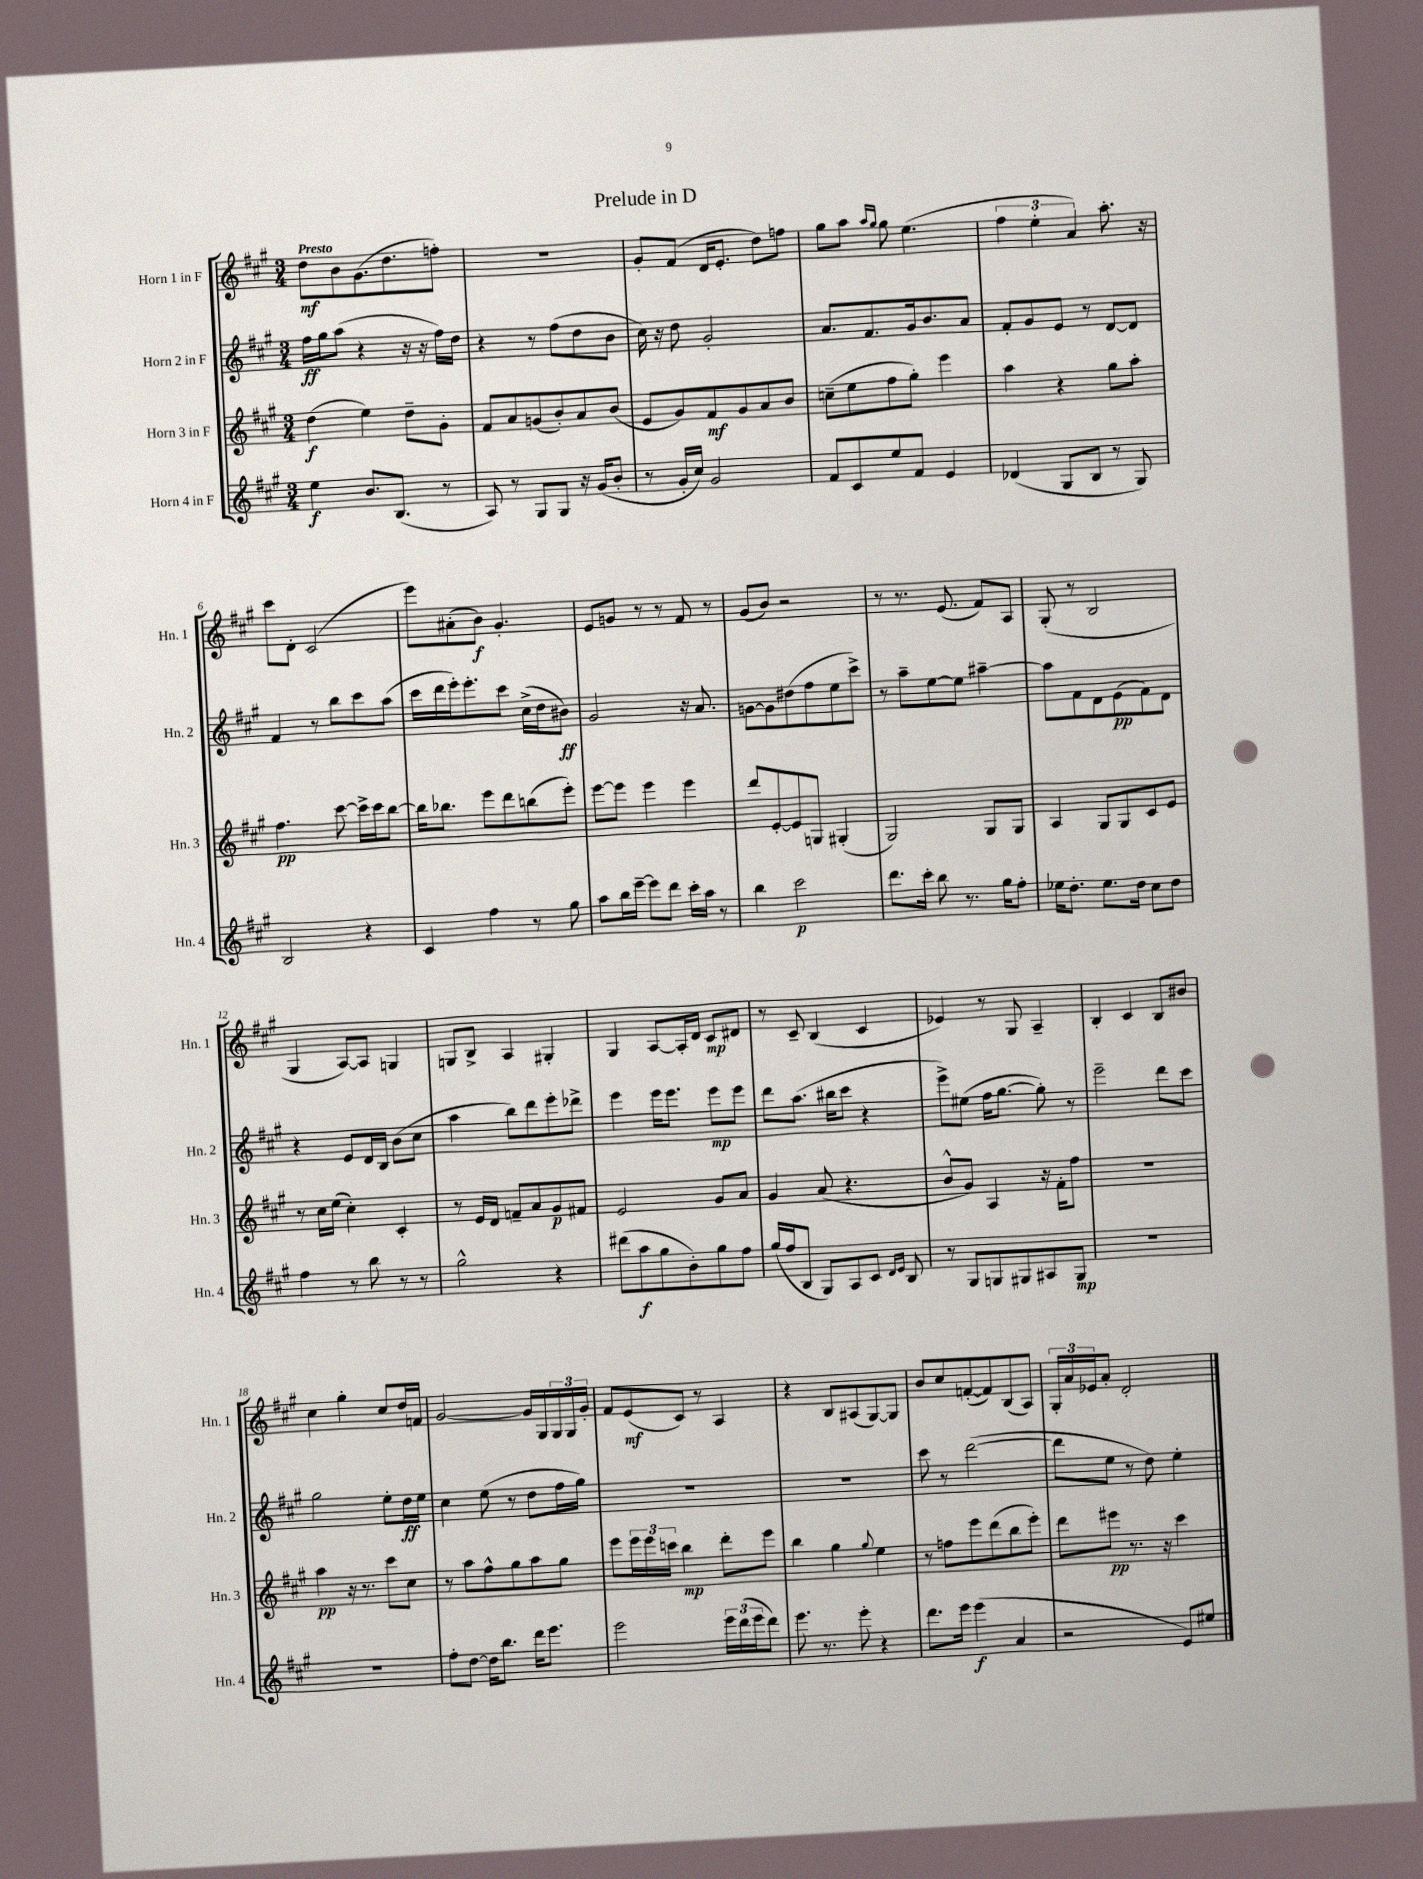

**kern	**kern	**kern	**kern
*staff4	*staff3	*staff2	*staff1
*clefG2	*clefG2	*clefG2	*clefG2
*k[f#c#g#]	*k[f#c#g#]	*k[f#c#g#]	*k[f#c#g#]
*M3/4	*M3/4	*M3/4	*M3/4
4ee	(4dd	16ff#	8dd
.	.	16gg#	.
.	.	(8aa	8b
8.b	4ee)	4r	(8.g#
(8.B	.	.	8.dd
.	8dd~	16r	.
.	.	16r	.
8r	8g#'	16ff#)	8ff')
.	.	16dd	.
=	=	=	=
8A)	8f#	4r	2.r
8r	8a	.	.
8G#	(8g	8r	.
8G#	8b')	(8ff#	.
16r	8a	8dd	.
(16g#	.	.	.
8b'	(8b	8b	.
=	=	=	=
8r	8e	16cc#)	8g#'
.	.	16r	.
16g#'	8g#)	8dd	(8f#
16cc#)	.	.	.
2g#	8f#	2g#'	16d
.	.	.	8.e'
.	8g#	.	.
.	8a	.	8dd)
.	8b	.	8ff
=	=	=	=
8f#	(8cc~	8.a	8gg#
8c#	8ee	.	8aa
.	.	8.f#	.
.	.	.	16qqaa
.	.	.	16qqgg#
8ee	8ff#	.	8gg#
8f#	8gg#')	16g#	(4.ee
.	.	8.b	.
4e	4eee	.	.
.	.	8a	.
=	=	=	=
(4d-	4aa	8f#'	6ff#
.	.	8g#	.
.	.	.	6ee'
8G#	4r	8e	.
.	.	.	6a)
8B	.	8r	.
8r	8gg#	[8d	8.aa'
8G#)	8aa'	8d]	.
.	.	.	16r
=	=	=	=
2B	4.ff#	4f#	8ccc#
.	.	.	8d'
.	.	8r	(2c#
.	[8ccc#	8bb	.
4r	16ccc#^]	8ccc#	.
.	16ccc#	.	.
.	[8bb	(8aa	.
=	=	=	=
4c#	16bb]	16ccc#	8eee)
.	8.bb-	16ddd	.
.	.	16eee')	(8a#'
.	.	8.eee'	.
4ff#	8eee	.	8b)
.	8ddd	8ccc#	4.g#'
8r	(8bb	(16cc#^	.
.	.	16dd	.
8gg#	8eee')	8b#)	.
=	=	=	=
8aa	[8eee	2g#	8e
16bb	8eee]	.	8g
[16eee~	.	.	.
8eee]	4eee	.	8r
8ddd	.	.	8r
16ccc#'	4eee	16r	8f#
16aa	.	8.a	.
8r	.	.	8r
=	=	=	=
4bb	8ddd	[8g	(8g#
.	[8e'	8g]	8b)
2ccc#	8e]	(8dd#	2r
.	8G	8ff#	.
.	(4G#'	8ee	.
.	.	8ccc#^)	.
=	=	=	=
8.ddd	2G#)	8r	8r
.	.	8aa~	8.r
16ccc#'	.	.	.
8bb	.	[8ee	.
.	.	.	(8.e
8.r	.	8ee]	.
.	8G#	[4aa#~	8f#)
16gg#	.	.	.
8ff#'	8G#	.	8A
=	=	=	=
16ee-	4A	8aa#]	(8G#'
8.dd'	.	.	.
.	.	8f#	8r
8.ee-	8G#	8d	2B
.	8G#	(8e	.
16dd	.	.	.
8cc#	8c#	8f#)	.
8dd	8e	8d	.
=	=	=	=
4ff#	8r	4r	4G#
.	16cc#	.	.
.	(16ee	.	.
8r	4cc#')	8e	[8A)
8bb	.	16d	8A]
.	.	16B	.
8r	4c#'	(8b	4G
8r	.	8cc#	.
=	=	=	=
2gg#^^	8r	4aa	8G
.	16e	.	8B^
.	16d	.	.
.	8f~	8bb)	4A
.	8a	8ddd	.
4r	8g#	8eee'	4G#'
.	8f#	8ddd-^	.
=	=	=	=
(8ddd#	2e	4eee	4G#
8aa	.	.	.
8gg#	.	16eee	[8A
.	.	8.eee	.
8b')	.	.	16A']
.	.	.	16d
8gg#	8g#	8eee	8c#
8ff#	8a	8eee	8d#
=	=	=	=
(16gg#	4g#	8ddd	8r
16ff#	.	.	.
8B	.	(8.aa	8c#~
8G#)	(8a	.	(4B
.	.	16bb#	.
8A	4.r	8ccc#	.
8c#	.	4r	4c#
16qqd	.	.	.
16qqe	.	.	.
8B	.	.	.
=	=	=	=
8r	8b^^	8eee^)	4e-)
8G#	8g#)	(8ee#	.
8G	4A	16ff#	8r
.	.	[8.gg#	.
8G#	.	.	8G#
8A#	16r	8gg#'])	4A~
.	16f#'	.	.
8G#	8ff#	8r	.
=	=	=	=
2.r	2.r	2eee~	4B'
.	.	.	4c#
.	.	8ddd	8B
.	.	8ccc#	8b#
=	=	=	=
2.r	4aa	2gg#	4cc#
.	16r	.	4gg#'
.	8.r	.	.
.	8ccc#	8ee'	8cc#
.	8cc#	16dd	16dd
.	.	16ee	16f
=	=	=	=
8ff#'	8r	4cc#	[2g#
[8dd	8aa	.	.
16dd]	8ff#^^	(8ee	.
8.bb	.	.	.
.	8gg#	8r	.
16ddd	8aa	8dd	16g#]
8.eee	.	.	16G#
.	8gg#	16ff#	24G#
.	.	.	24G#
.	.	16gg#)	.
.	.	.	24g#'
=	=	=	=
2eee	8eee	2.r	8f#
.	24eee	.	(8e
.	24eee	.	.
.	24ccc	.	.
.	4bb	.	8c#)
.	.	.	8r
24eee	8ddd'	.	4A
(24ddd	.	.	.
24eee	.	.	.
8ddd)	8eee	.	.
=	=	=	=
8.eee	4bb	2.r	4r
8.r	.	.	.
.	4gg#	.	8B
8eee'	.	.	(8A#
.	8qqgg#	.	.
4r	4ee	.	[8G#)
.	.	.	8G#]
=	=	=	=
8.ddd	8r	8ccc#	8b
.	8ff	8r	8cc#
16eee	.	.	.
(4eee	8eee	([2ddd	([8f'
.	(8ddd	.	8f])
4a	8bb	.	(8B
.	8eee')	.	8A)
=	=	=	=
2r	8ddd	8ddd]	24G#'
.	.	.	24a
.	.	.	24e-
.	8eee#	8ee	8a'
.	8.r	8r	2d'
.	.	8dd)	.
.	16r	.	.
8e)	4ccc#	4ee'	.
8ee#	.	.	.
==	==	==	==
*-	*-	*-	*-
